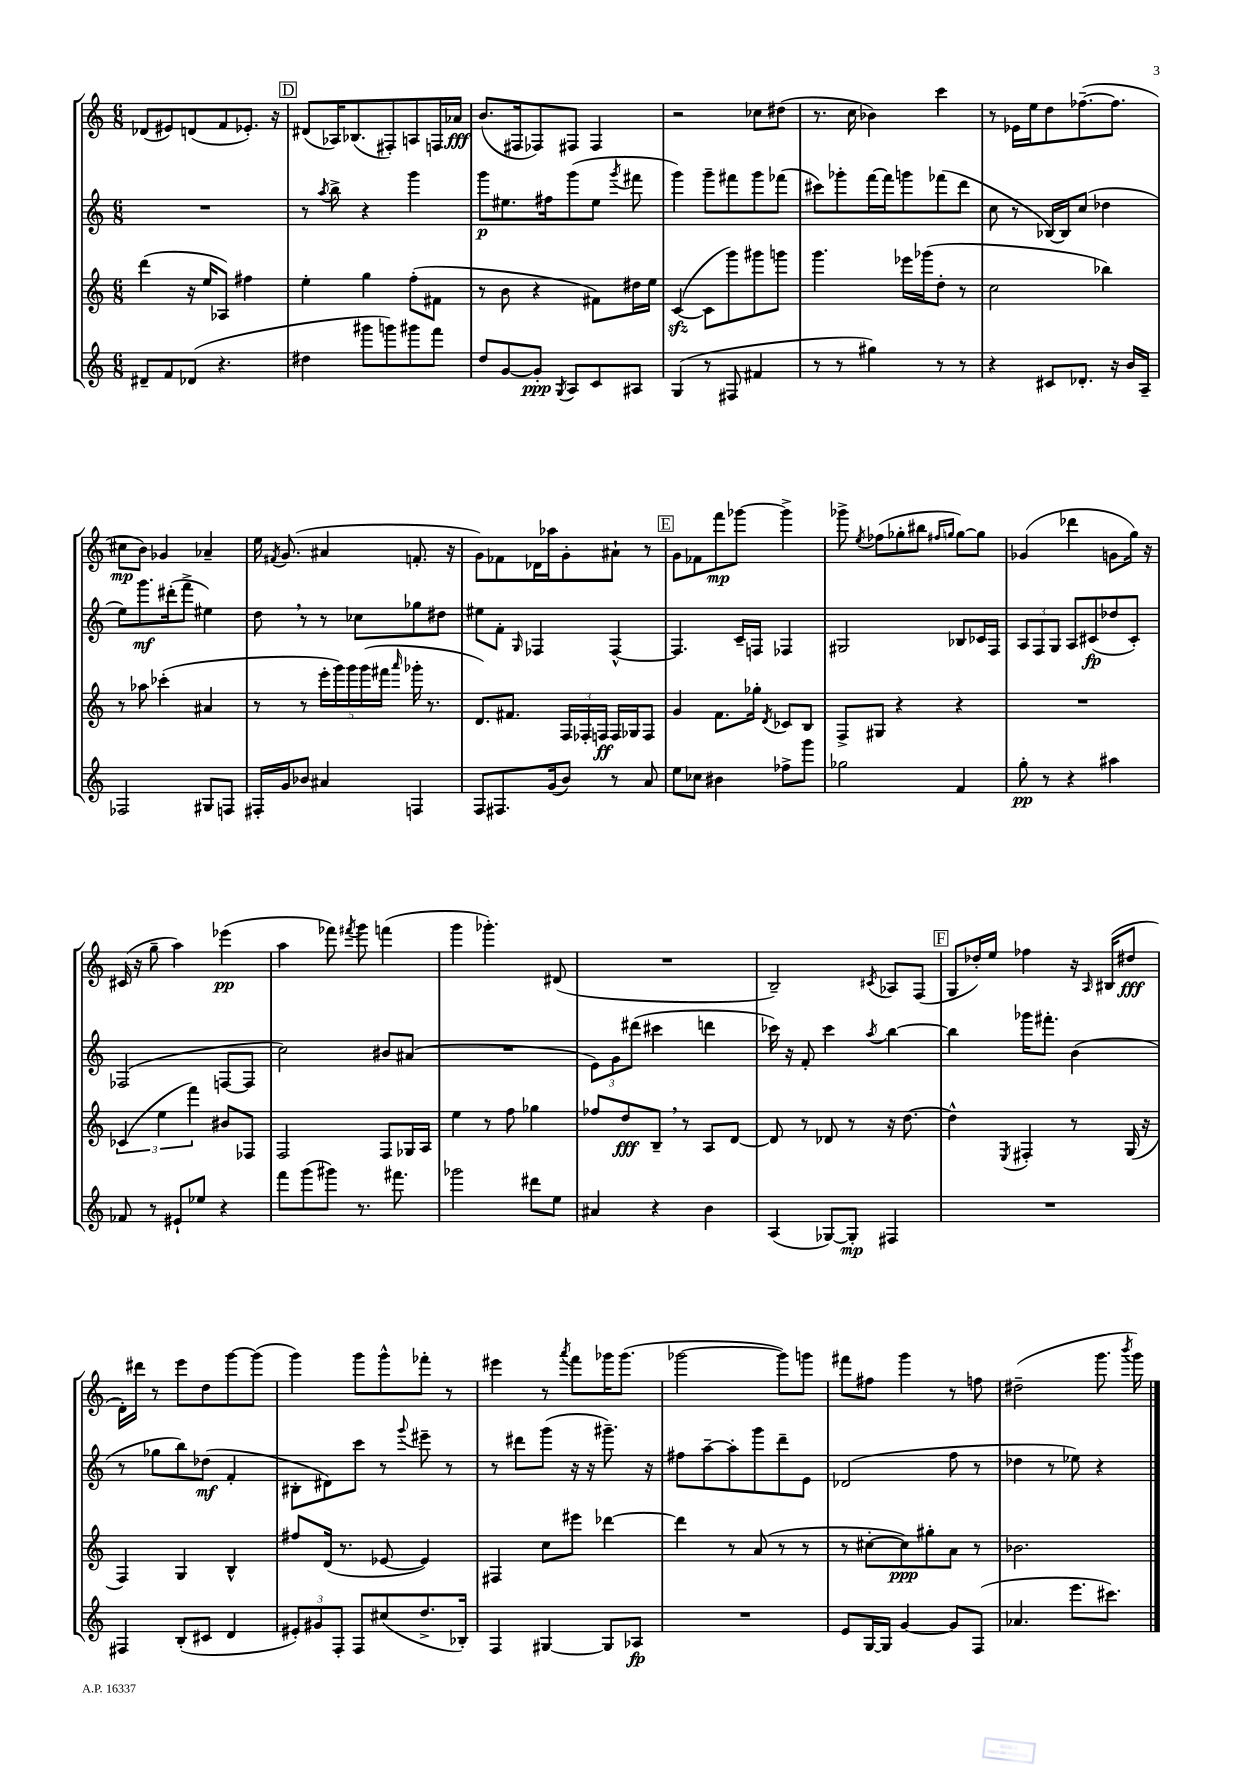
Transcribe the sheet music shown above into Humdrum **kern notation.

**kern	**kern	**kern	**kern
*staff4	*staff3	*staff2	*staff1
*clefG2	*clefG2	*clefG2	*clefG2
*k[]	*k[]	*k[]	*k[]
*M6/8	*M6/8	*M6/8	*M6/8
8d#~	(4ddd	2.r	(8d-
8f	.	.	8e#)
(8d-	16r	.	(8d
.	16ee	.	.
4.r	8A-)	.	8f
.	4ff#	.	8.e-')
.	.	.	16r
=	=	=	=
4dd#	4ee'	8r	(8d#
.	.	8qaa	.
.	.	8bb^	16A-)
.	.	.	(8.B-
8ggg#	4gg	4r	.
8ggg)	.	.	8F#')
8ggg#	(8ff'	4ggg	8A
8fff	8f#	.	16F
.	.	.	16a-
=	=	=	=
8dd	8r	8ggg	(8.b
[8g	8b	8.ee#	.
.	.	.	16F#
8g']	4r	.	8F-)
.	.	16ff#	.
8qG	.	.	.
8A	.	(8ggg	8F#
8c	8f#)	8ee#	4F#
.	.	8qggg	.
8A#	16dd#	8fff#	.
.	16ee	.	.
=	=	=	=
(4G	([4c	4ggg)	2r
8r	8c]	8ggg~	.
8F#	8ggg)	8fff#	.
4f#	8ggg#	8ggg	8cc-
.	8ggg	(8fff-	(8dd#
=	=	=	=
8r	4.ggg	8ccc#)	8.r
8r	.	8ggg-'	.
.	.	.	16cc
4gg#)	.	[16fff	4b-)
.	.	16fff]	.
.	16eee-	8ggg	.
.	(16ggg-	.	.
8r	8dd'	(8fff-	4ccc
8r	8r	8ddd	.
=	=	=	=
4r	2cc	8cc	8r
.	.	8r	16e-
.	.	.	16ee
8c#	.	[16B-)	8dd
.	.	16B-]	.
8.d-'	.	(8cc	([8.ff-~
.	4bb-)	4dd-	.
16r	.	.	8.ff-]
16b	.	.	.
16A~	.	.	.
=	=	=	=
2F-	8r	8ee)	8cc#
.	8aa-	8.ggg	8b)
.	(4ccc-'	.	4g-
.	.	(16ddd#'	.
.	.	8fff^	.
8G#	4a#	4ee#)	4a-~
8F	.	.	.
=	=	=	=
16F#'	8r	8dd	16ee
.	.	.	8qf#
16g	.	.	(8.g
8b-	8r	8r	.
4a#	20eee'	8r	4a#
.	20ggg)	.	.
.	20ggg	.	.
.	.	8cc-	.
.	(20ggg	.	.
.	20fff#	.	.
.	16qqaaa	.	.
4F	16ggg-'	8gg-	8.f'
.	8.r	.	.
.	.	8dd#	.
.	.	.	16r
=	=	=	=
8F	8.d)	8ee#	8g)
8.F#	.	8f'	8f-
.	8.f#	.	.
.	.	16qqG	.
.	.	4F-	16d-
(16g	.	.	16aa-
8b)	24F	.	8g'
.	24F-'	.	.
.	24F	.	.
8r	16F	[4F-^^	8a#`
.	16G-	.	.
8a	8F	.	8r
=	=	=	=
8ee	4g	4.F-]	8g
8cc-	.	.	8f-
4b#	8.f	.	8fff
.	.	16c~	[8ggg-
.	16gg-'	16F	.
.	8qd	.	.
8ff-^	8c-	4F-	4ggg-^]
8ggg	8B	.	.
=	=	=	=
2gg-	8F^	2G#	8ggg-^
.	.	.	8qee
.	8G#	.	(8ff-
.	4r	.	8gg-'
.	.	.	8bb#
.	.	.	16qqff#
.	.	.	16qqgg
4f	4r	8B-	[8gg)
.	.	16c-	8gg]
.	.	16F	.
=	=	=	=
8gg'	2.r	12A	(4g-
.	.	12F	.
8r	.	.	.
.	.	12G	.
4r	.	8A	4ddd-
.	.	(8c#	.
4aa#	.	8dd-	8g
.	.	8c#')	16gg)
.	.	.	16r
=	=	=	=
8f-	(6c-	(2F-	(16c#
.	.	.	16r
8r	.	.	8gg~
.	6ee	.	.
8e#`	.	.	4aa)
.	6fff)	.	.
8ee-	.	.	.
4r	8b#	[8F	(4eee-
.	8F-	8F]	.
=	=	=	=
8fff	2F	2cc)	4aa
(8ggg	.	.	.
8ggg#)	.	.	8fff-)
.	.	.	8qfff#
8.r	.	.	8ggg
.	8F	8b#	(4fff
8.fff#	.	.	.
.	16G-	(8a#	.
.	16A	.	.
=	=	=	=
2ggg-	4ee	2.r	4ggg
.	8r	.	4.ggg-')
.	8ff	.	.
8ddd#	4gg-	.	.
8ee	.	.	(8d#
=	=	=	=
4a#	8ff-	12e)	2.r
.	.	12g	.
.	8dd	.	.
.	.	(12ddd#	.
4r	8B~	4ccc#	.
.	8r	.	.
4b	8A	4ddd	.
.	[8d	.	.
=	=	=	=
(4A	8d]	16ccc-)	2B~)
.	.	16r	.
.	8r	8f'	.
[8G-)	8d-	4ccc-	.
8G-']	8r	.	.
.	.	8qaa	8qc#
4F#	16r	[4bb	8A-
.	[8.dd	.	.
.	.	.	(8F
=	=	=	=
2.r	4dd^^]	4bb]	8G
.	.	.	16dd-')
.	.	.	16ee
.	8qE	.	.
.	4F#'	16ggg-	4ff-
.	.	8.fff#'	.
.	8r	(4b	16r
.	.	.	16qqA
.	.	.	(16B#
.	(16G	.	8dd#
.	16r	.	.
=	=	=	=
4F#	4F)	8r	16d')
.	.	.	16ddd#
.	.	8gg-	8r
(8B'	4G	8bb)	8eee
8c#	.	(8dd-	8dd
4d	4B^^	4f'	[8ggg
.	.	.	(8ggg]
=	=	=	=
12e#')	8ff#	8B#'	4ggg)
12g#	.	.	.
.	(16d	8d#)	.
12F'	.	.	.
.	8.r	.	.
8F	.	8ccc	8ggg
(8cc#	[8e-	8r	8ggg^^
.	.	8qqggg	.
8.dd^	4e-])	8eee#~	8fff-'
.	.	8r	8r
16B-')	.	.	.
=	=	=	=
4F	4F#	8r	4eee#
.	.	8ddd#	.
[4G#	8cc	(8ggg	8r
.	.	.	8qaaa
.	8eee#	16r	8fff
.	.	16r	.
8G#]	[4ddd-	8.ggg#~)	16ggg-
.	.	.	(8.ggg-
8A-	.	.	.
.	.	16r	.
=	=	=	=
2.r	4ddd-]	8ff#	[2ggg-
.	.	[8aa~	.
.	8r	8aa']	.
.	(8a	8ggg	.
.	8r	8ddd~	8ggg-])
.	8r	8e	8ggg
=	=	=	=
8e	8r	(2d-	8fff#
[16G	[8cc#'	.	8ff#
16G]	.	.	.
[4g	8cc#])	.	4ggg
.	8gg#'	.	.
8g]	8a	8ff	8r
(8F	8r	8r	8ff
=	=	=	=
4.a-	2.b-	4dd-	(2dd#~
.	.	8r	.
8.eee	.	8ee-)	.
.	.	4r	8.ggg
8.ccc#)	.	.	.
.	.	.	8qbbb
.	.	.	16ggg)
==	==	==	==
*-	*-	*-	*-
